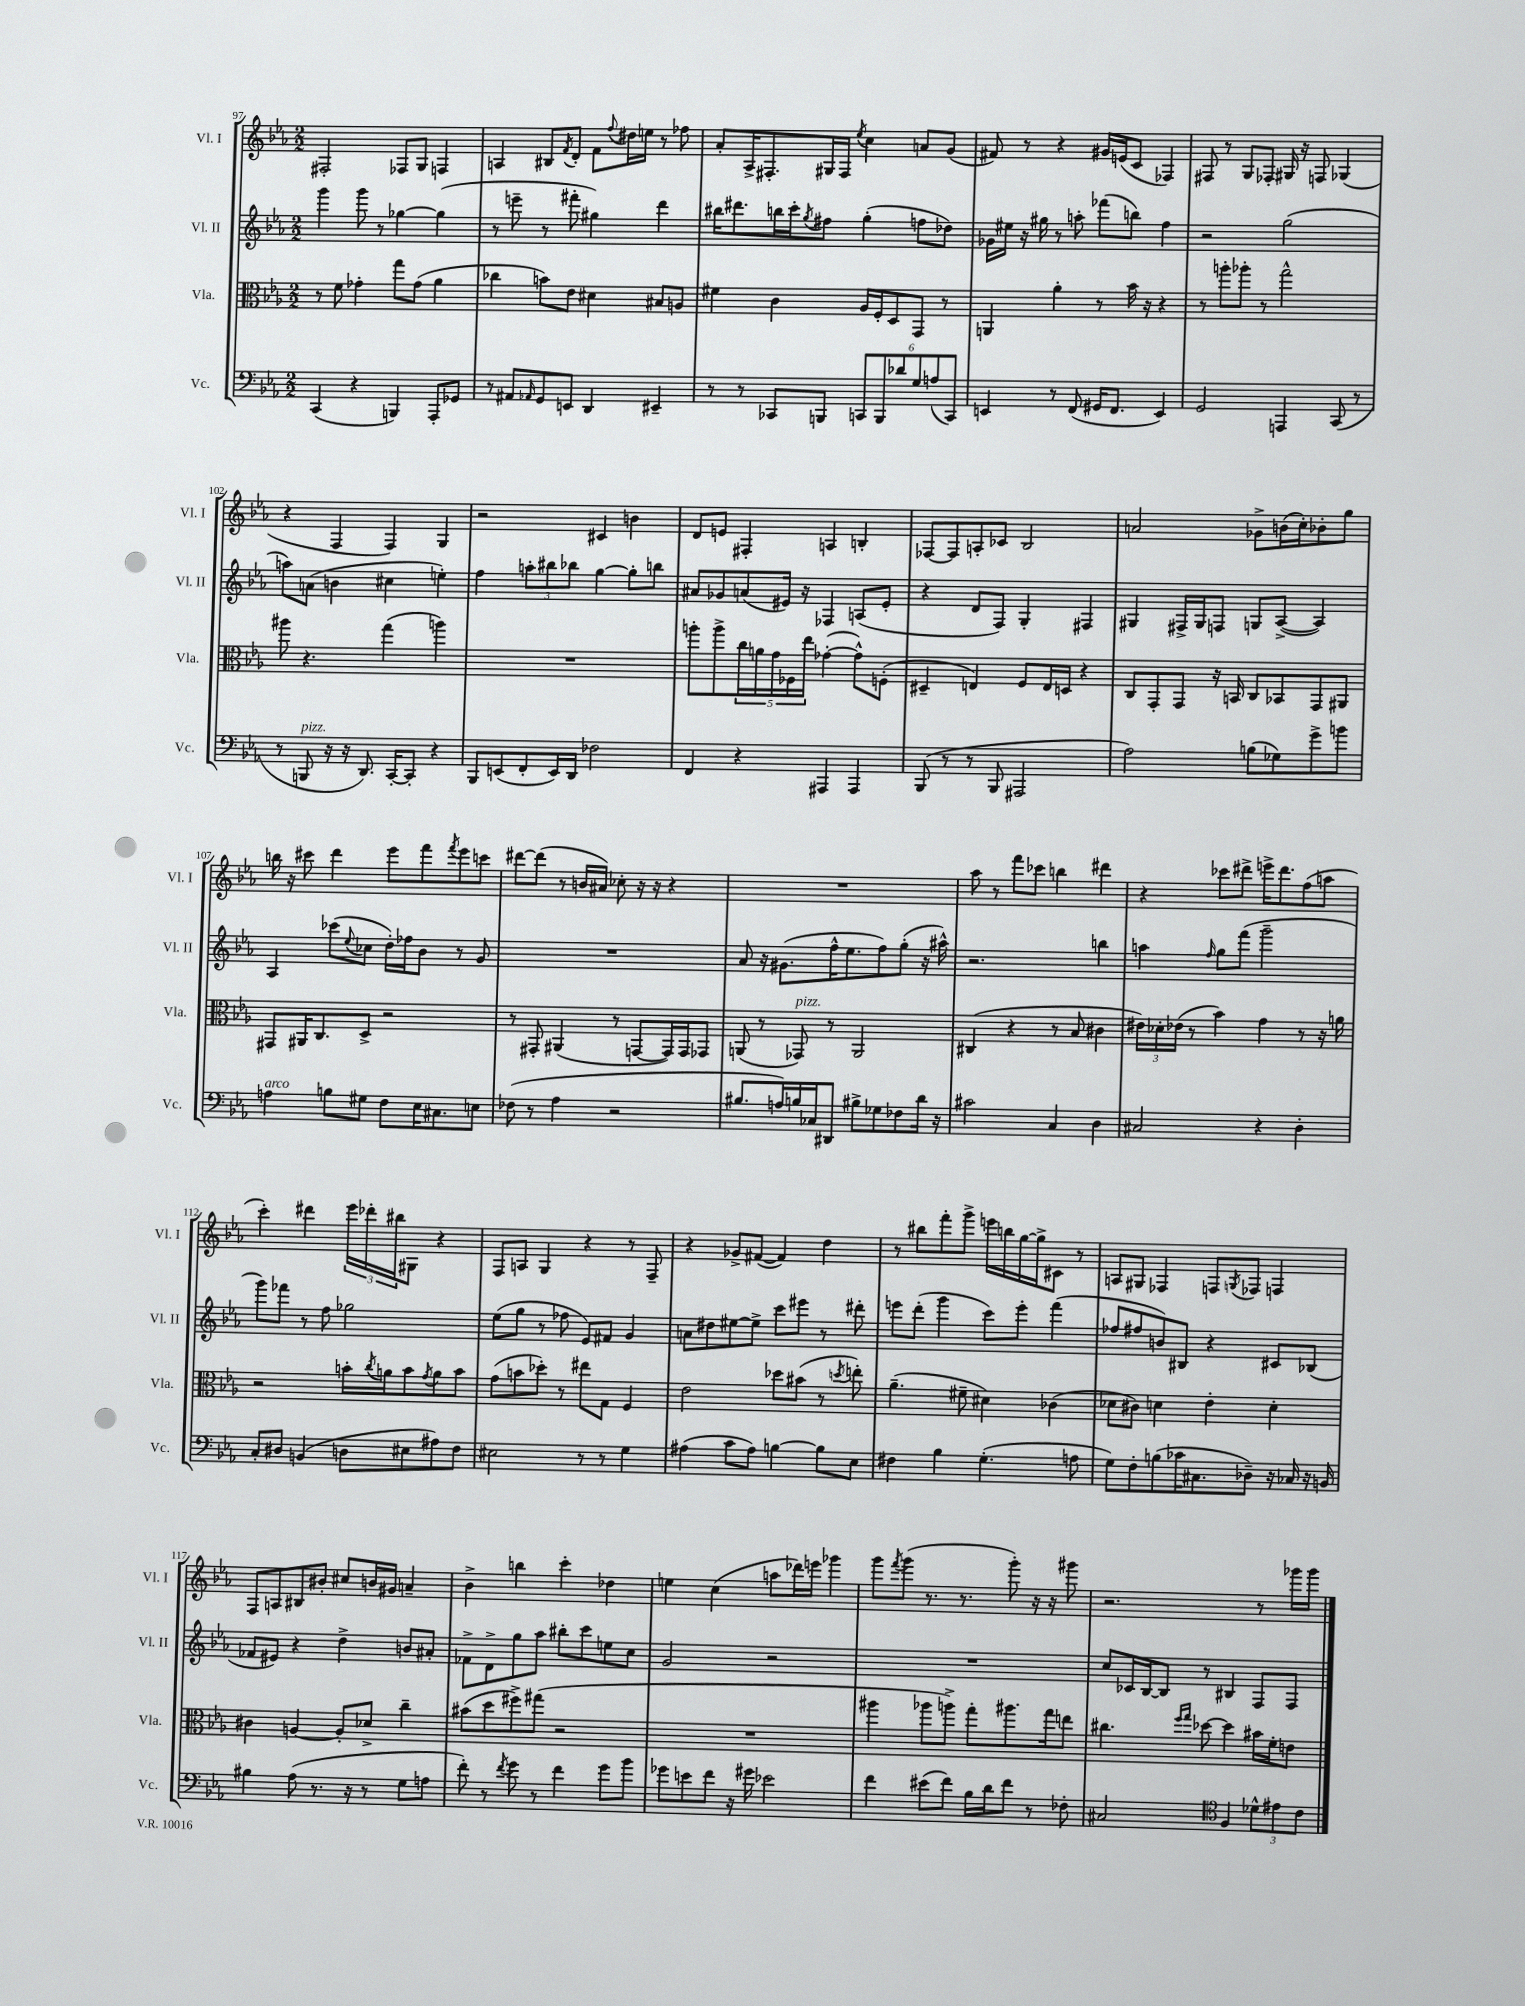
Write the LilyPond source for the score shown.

<<
\new StaffGroup <<
\new Staff = "s0" \with { instrumentName = "Vl. I" shortInstrumentName = "Vl. I" } {
    \clef treble \key ees \major \numericTimeSignature \time 2/2
    fis2-. fes8 g8 f4 |
    a4 bis8 \acciaccatura { f'8 } d'8-. f'8 \appoggiatura { f''8 } dis''16 e''16 r8 fes''8 |
    aes'8-. aes16-> fis8.-. gis16 fis16 \acciaccatura { ees''8 } c''4 a'8 g'8( |
    fis'8) r8 r4 gis'16 e'16( c'8 fes4) |
    fis8 r8 g8 fes8-. gis16 r16 f8 ges4( |
    r4 f4 f4) g4 |
    r2 cis'4 b'4 |
    d'8 e'8 fis4-. a4 b4-. |
    fes8~ fes8 a8-. ces'8 bes2 |
    a'2 ges'8-> b'16( c''16-.) bes'8-. g''8 |
    b''16 r16 cis'''8 d'''4 ees'''8 f'''8 \acciaccatura { f'''8 } ees'''8 c'''8 |
    dis'''8~ dis'''8( r8 b'16 ais'16) ces''8-. r16 r16 r4 |
    R1 |
    aes''8 r8 f'''8 ces'''8 b''4 dis'''4 |
    r4 ces'''8 dis'''8-> e'''16-> dis'''8. f''8( a''8 |
    c'''4-.) dis'''4 \tuplet 3/2 { ees'''16 des'''16-. bis''16 } gis8 r4 |
    f8 a8 g4 r4 r8 f8-- |
    r4 ges'8-> fis'8~( fis'4) d''4 |
    r8 bis''8 f'''8-. g'''8-> e'''16 b''16 g''16~ g''16-> cis'8 r8 |
    a8 gis8 fes4 f8 \acciaccatura { g8 } fes8 f4 |
    f8 a8 bis8 bis'8-. cis''8 b'16 gis'16 a'4-- |
    bes'4-> b''4 c'''4-. des''4 |
    e''4 c''4( a''8 des'''16) e'''16 ges'''4 |
    g'''8 \acciaccatura { f'''8 } g'''8( r8. r8. g'''8-.) r16 r16 gis'''8 |
    r2. r8 ges'''16 ges'''16 \bar "|." |
}
\new Staff = "s1" \with { instrumentName = "Vl. II" shortInstrumentName = "Vl. II" } {
    \clef treble \key ees \major \numericTimeSignature \time 2/2
    g'''4 g'''8 r8 ges''4~ ges''4( |
    r8 e'''8-- r8 fis'''8-. gis''4) d'''4 |
    bis''16 dis'''8. b''16 c'''16-. \acciaccatura { g''8 } fis''8 g''4-.( f''8 des''8) |
    ges'16 eis''16 r16 gis''16 r8 a''8-. fes'''8( b''8) f''4 |
    r2 g''2( |
    a''8) a'8( b'4 cis''4 e''4-.) |
    f''4 \tuplet 3/2 { a''8-. bis''8 bes''8 } g''4~ g''8-. b''8 |
    ais'8 ges'8 a'8( eis'16) r16 fes4 a8( eis'8-. |
    r4 d'8 f8) g4-. fis4 |
    gis4 fis16-> gis16 f8 g8 aes8~->( aes4) |
    aes4 ces'''8( \appoggiatura { ees''8 } ces''8 d''16-.) fes''16 bes'8 r8 g'8 |
    R1 |
    aes'8 r16 gis'8.( f''16-^ ees''8. f''8) g''8-.( r16 ais''16-^) |
    r2. b''4 |
    a''4 \grace { f''16 } g''8 f'''8( g'''2-- |
    g'''8) fes'''8 r8 f''8 ges''2 |
    ees''8( g''8 r8 fes''8 ees'8) fis'8 g'4 |
    a'8 dis''8 eis''8~ eis''8-> c'''8 eis'''8 r8 dis'''8-. |
    e'''8 d'''8-.( g'''4 c'''8) e'''8-. f'''4( |
    fes''8 fis''8 b'8) bis8 r4 cis'8 bes8( |
    fes'8 eis'8) r4 d''4-> b'8 ais'8-. |
    fes'8-> d'8-> g''8 aes''8 bis''8-. c'''8 e''8 c''8 |
    g'2 r2 |
    R1 |
    c''8 ces'16 bes16~ bes8 r8 bis4 f8 f8 \bar "|." |
}
\new Staff = "s2" \with { instrumentName = "Vla." shortInstrumentName = "Vla." } {
    \clef alto \key ees \major \numericTimeSignature \time 2/2
    r8 f'8 ges'4-. g''8 ges'8( aes'4 |
    ces''4 b'8) ees'8 dis'4 bis8 a8 |
    fis'4 c'4 aes16 f16-. d8 g,8 r8 |
    a,4 aes'4-. r8 bes'16 r16 r4 |
    r8 a''8-. aes''8-. r8 g''2-^ |
    ais''8 r4. g''4( a''4) |
    R1 |
    a''8-. a''8-> \tuplet 5/4 { c''16 a'16 g'16 fes16 ees''16 } ges'4~-.( ges'8-^) f8-.( |
    dis4-- e4) f8 e16 d16 r4 |
    c8 g,8-. g,8 r16 b,16 c8 bes,8 g,8 ais,8 |
    gis,8 ais,16 c8. d8-> r2 |
    r8 gis,8-. ais,4( r8 g,8~ g,16) g,16 ges,8 |
    a,8( r8 ges,8^\markup { \italic "pizz." }) r8 a,2 |
    cis4( r4 r8 bes8 cis'4 |
    \tuplet 3/2 { eis'16) des'16-. ees'16( } r8 bes'4) g'4 r8 r16 a'16 |
    r2 b'16-. \acciaccatura { c''8 } a'16 b'8 \acciaccatura { g'8 } a'8 b'8 |
    g'8( b'8 des''8-.) r8 eis''8 g8 f4 |
    ees'2 des''8 bis'8( r8 \acciaccatura { d''8 } e''8-.) |
    aes'4.--( fis'8-- dis'4) ces'4( |
    des'8 cis'8) d'4 ees'4-. d'4-. |
    cis'4 a4~ a8-. des'8-> c''4-- |
    bis'8( d''8 fis''8->) gis''8( r2 |
    R1 |
    ais''4 aes''8 a''8->) g''8-. ais''8. g''16 e''8 |
    cis''4. \grace { f''16 g''16 } des''8~ des''4 bis'16 f'16-. e'8 \bar "|." |
}
\new Staff = "s3" \with { instrumentName = "Vc." shortInstrumentName = "Vc." } {
    \clef bass \key ees \major \numericTimeSignature \time 2/2
    c,4( r4 b,,4) aes,,8-. ges,8 |
    r8 ais,8 \grace { aes,16 } g,8 e,8 d,4 eis,4-- |
    r8 r8 ces,8 b,,8 \tuplet 6/4 { c,8 b,,8 des'8 g8 a8( c,8) } |
    e,4 r8 f,8( gis,16 f,8. e,4) |
    g,2 a,,4 c,8( r8 |
    r8 b,,8^\markup { \italic "pizz." } r16 r16 d,8.) c,16~-. c,8-. r4 |
    bes,,8 e,8( f,8-. e,16) d,16 fes2 |
    f,4 r4 ais,,4 ais,,4 |
    bes,,8( r8 r8 bes,,8 ais,,2 |
    aes2) b8( ges8) g'8-> b'8 |
    a4^\markup { \italic "arco" } b8 gis8 f8 ees16 cis8. e8 |
    fes8( r8 aes4 r2 |
    bis8. a16) b16 ces16 dis,8 bis8-> ges8 fes8 d'16 r16 |
    cis'2 c4 d4 |
    cis2 r4 d4-. |
    c8-. dis8 b,4( d8 eis8 ais8) f8 |
    eis2 r8 r8 g4 |
    ais4( c'8 ais8) b4~ b8 ees8 |
    fis4 bes4 g4.-.( a8 |
    g8) f8-. b8( ces'16 cis8. des8--) r16 ces16 r16 b,16 |
    bis4 aes8( r8. r16 r8 g8 a8 |
    f'8-.) r8 \acciaccatura { f'8 } g'8 r8 f'4 g'8 bes'8 |
    ges'8 e'8 f'8 r16 gis'16 ees'2 |
    f'4 eis'8( f'8) bes16 d'16 f'8 r8 fes8-. |
    cis2 \clef tenor f4 \tuplet 3/2 { des'8-^ eis'8 c'8 } \bar "|." |
}
>>
>>
\layout { \context { \Score currentBarNumber = #97 } }
